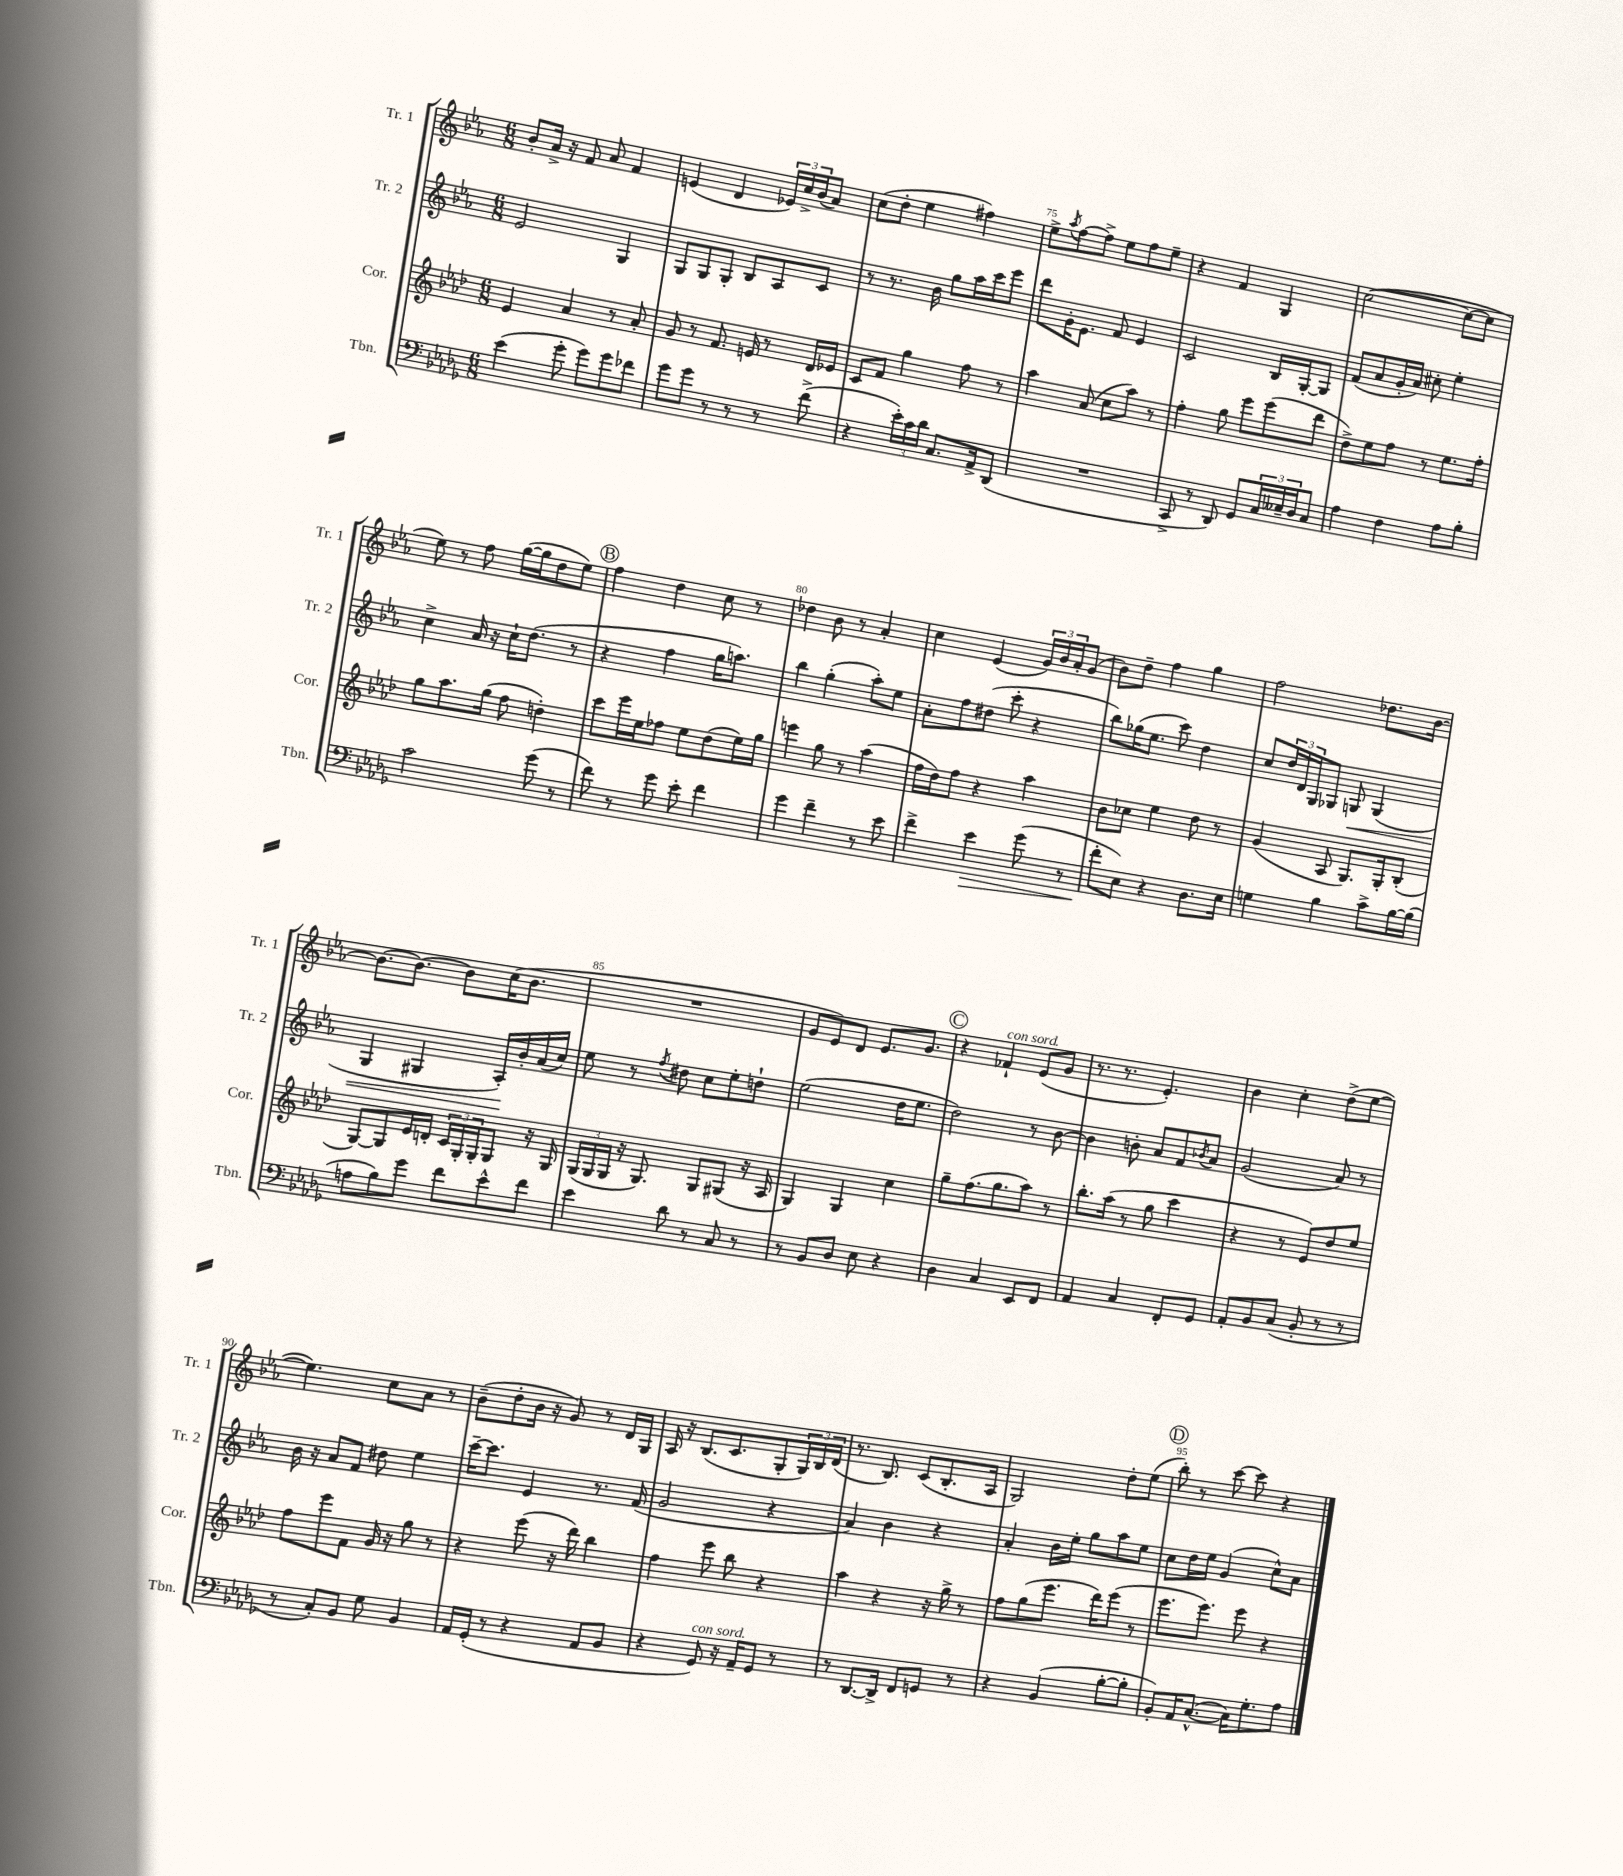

**kern	**kern	**kern	**kern
*staff4	*staff3	*staff2	*staff1
*clefF4	*clefG2	*clefG2	*clefG2
*k[b-e-a-d-g-]	*k[b-e-a-d-]	*k[b-e-a-]	*k[b-e-a-]
*M6/8	*M6/8	*M6/8	*M6/8
(4e-\	4e-/	2e-/	8b-'/L
.	.	.	16a-^/Jk
.	.	.	16r
8g-'\	4a-/	.	8f/
8g-\L)	.	.	8a-/
8g-\	8r	4G/	4f/
8f-\J	8a-'/	.	.
=	=	=	=
8g-\L	8g/	8G/L	(4e/
8g-\J	8r	8G/	.
8r	8.f/	8G'/J	4d/
8r	.	8B-/L	.
.	16e/	.	.
8r	8r	8A-/	24e-/LL)
.	.	.	24cc^/
.	.	.	(24b-/J
(8f^\	16d-/LL	8c/J	8a-/J)
.	16e-/JJ	.	.
=	=	=	=
4r	8c/L	8r	(8cc\L
.	8f/J	8.r	8dd'\J
24e-'\LL)	4gg\	.	4ee-\
24c\	.	.	.
.	.	16b-\	.
24d-\JJ	.	.	.
8.C/L	.	8gg\L	.
.	8ff\	16aa-\L	4ff#\)
16AA-^/k	.	16ccc\J	.
(8DD-/J	8r	8eee-\J	.
=	=	=	=
2.r	4aa-\	8ddd\L	8ee-^\L
.	.	.	8qaa-/
.	.	16g'\K	[8ff\
.	.	8.e-\J	.
.	(8a-/	.	8ff^\]J
.	8cc\L	8f/	8ee-\L
.	8aa-\J)	4e-/	8ff\
.	8r	.	8ee-~\J
=	=	=	=
8CC^/	4ff'\	2c/	4r
8r	.	.	.
8DD-/)	8gg\	.	4f/
8GG-/L	8eee-\L	.	.
24C/L	(8eee-\	16B-/LL	4G/
24E--~/	.	.	.
.	.	[16G'/J	.
24D-/J	.	.	.
8C/J	8ddd-\J	8G/]J	.
=	=	=	=
4A-\	8dd-^\L)	(8f/L	([2cc\
.	8ee-\	8a-/	.
4F\	8ff\J	16g'/L	.
.	.	16a-/JJ)	.
.	8r	8cc#'\	.
8A-\L	8.ee-\L	4ee-'\	8cc\_L
8B-'\J	.	.	8cc\]J
.	16ff'\Jk	.	.
=	=	=	=
2c\	8gg\L	4cc^\	8ee-\)
.	8.aa-\	.	8r
.	.	16a-/	8ff\
.	(16gg\Jk	16r	.
.	8ff\	16cc`\LK	([16gg\LL
.	.	(8.dd\J	16gg\]J
(8g-\	4dd'\)	.	8dd\
8r	.	8r	8ee-\J)
=	=	=	=
8f\)	8ccc\L	4r	4ff\
8r	16eee-\L	.	.
.	16ee-\J	.	.
8g-\	8ff-\J	4ff\	4dd\
8e-'\	8ee-\L	.	.
4f\	(8dd-\	16gg\LK	8cc\
.	.	8.aa\J)	.
.	16ee-\L)	.	8r
.	16gg\JJ	.	.
=	=	=	=
4g-\	4eee\	4bb-\	4dd-\
4f~\	8gg\	(4gg'\	8b-\
.	8r	.	8r
8r	(4aa-\	8aa-'\L)	4a-'/
8e-\	.	8ee-\J	.
=	=	=	=
4f^\	16ff\LL	8a-'\L	4cc\
.	16dd-\J)	.	.
.	8ff\J	8ff\	.
4e-\	4r	(8dd#\J	(4e-/
.	.	8ccc'\	.
(8g-\	4aa-\	4r	24g/LL)
.	.	.	24b-/
.	.	.	24a-'/J
8r	.	.	(8g/J
=	=	=	=
8f'\L	8b-\L	8bb-\L)	8b-\L)
8E-\J)	8cc-\J	(16gg-\K	8dd~\J
.	.	8.ee-\J	.
4r	4ee-\	.	4ff\
.	.	8ccc\)	.
8.D-\L	8dd-\	4dd\	4gg\
.	8r	.	.
16E-\Jk	.	.	.
=	=	=	=
4G\	(4g/	8cc/L	2ff\
.	.	24dd/L	.
.	.	24d/	.
.	.	24G/J	.
4B-\	8A-/	8G-/J	.
.	8.G/L)	8G/	.
8c^\L	.	(4G/	8.dd-\L
.	16G'/k	.	.
[16B-\L	(8B-'/J	.	.
(16B-\]JJ	.	.	[16b-\Jk
=	=	=	=
8A\L	[8G/L)	4G/	8.b-\_L
8B-\)	8G/]	.	.
.	.	.	8.b-\_J
8g-\J	16e-/L	4G#/	.
.	16d'/JJ	.	.
8f\L	24c/LL	.	8b-\]L
.	24G'/	.	.
.	24G'/J	.	.
8e-^^\	8G/J	16A-'/LL)	(16cc\K
.	.	16b-'/	8.b-\J
8f\J	16r	(16a-/	.
.	16G/	16cc/JJ)	.
=	=	=	=
4e-\	(24G/LL	8ee-\	2.r
.	24G/	.	.
.	24G/JJ	.	.
.	16r	8r	.
.	8.G/)	.	.
.	.	8qff/	.
8d-\	.	8dd#\	.
8r	8G/L	8cc\L	.
8C/	(8G#/J	8ee-'\	.
8r	16r	8dd`\J	.
.	16A-/	.	.
=	=	=	=
8r	4G/)	(2ee-\	8g/L
8BB-/L	.	.	8e-/)
8D-/J	4G/	.	8d/J
8E-\	.	.	8.e-/L
4r	4cc\	16dd\LK	.
.	.	8.ee-\J	8.g/J
=	=	=	=
4D-\	8gg~\L	2dd\)	4r
.	(8.ff\	.	.
4C/	.	.	4f-`/
.	8.gg\	.	.
8EE-/L	8aa-\J)	8r	(8e-/L
8FF/J	8r	[8b-\	8g/J
=	=	=	=
4AA-/	8.bb-'\L	4b-\]	8.r
.	(16aa-\Jk	.	8.r
4C/	8r	8b'\	.
.	8gg\	8a-/L	4.e-'/)
8FF'/L	4ccc\	8f/	.
.	.	8qb-/	.
8GG-/J	.	8a-/J	.
=	=	=	=
8AA-'/L	4r	(2g/	4b-\
8BB-/	.	.	.
(8C/J	8r	.	4cc'\
8BB-'/	8e-/L)	.	.
8r	8dd-/	8a-/)	(8dd^\L
8r	8ee-/J	8r	[8ee-\J
=	=	=	=
8r	8ff\L	16b-\	4.ee-\])
.	.	16r	.
8C'/L)	8eee-\	8a-/L	.
8BB-/J	8f\J	8f/J	.
8G-\	16g/	8dd#\	8cc\L
.	16r	.	.
4BB-/	8gg\	4ee-\	8a-\J
.	8r	.	8r
=	=	=	=
16AA-/LL	4r	[16ccc~\LK	(8b-~\L
(16GG-'/JJ	.	8.ccc\]J	.
8r	.	.	8dd'\
4r	(8eee-\	4e-/	16b-\Jk
.	.	.	16r
.	16r	.	8g/)
.	16ddd-\)	.	.
8AA-/L	4bb-\	8.r	8r
8BB-/J	.	.	16d/LL
.	.	(16f/	16G/JJ
=	=	=	=
4r	4ff\	2g/	16A-/
.	.	.	16r
.	.	.	(8.B-/L
8GG-/)	8eee-\	.	.
.	.	.	8.c/
16r	8bb-\	.	.
16AA-~/LK	.	.	.
8GG-/J	4r	4r	8G'/
8r	.	.	24G/L)
.	.	.	24B-/
.	.	.	(24d/JJ
=	=	=	=
8r	4aa-\	4a-/)	8.r
[8.DD-/L	.	.	.
.	.	.	8.B-/)
.	4r	4b-\	.
16DD-^/]Jk	.	.	.
8FF/L	.	.	(8c/L
8GG/J	16r	4r	8.B-'/
.	16gg^\	.	.
8r	8r	.	.
.	.	.	16A-/Jk
=	=	=	=
4r	8ff\L	4a-'/	2G/)
.	(8gg\	.	.
(4BB-/	8.eee-\J	16b-\LL	.
.	.	16ee-'\JJ	.
.	.	8gg\L	.
.	16ddd-\LK)	.	.
[8B-'\L	(8eee-\J	8aa-\	8dd'\L
8B-'\]J	8r	8ee-\J	(8ee-\J
=	=	=	=
8BB-'/L)	8.eee-\L	8cc\L	8bb-'\)
16AA-/K	.	16dd\L	8r
([8.C^^/J	8.eee-\J)	16ee-\JJ	.
.	.	(4g/	[8ccc\
16C\]LK)	8eee-\	.	8ccc\]
8.G-'\	.	.	.
.	4r	8cc^^\L)	4r
8A-\J	.	8a-\J	.
==	==	==	==
*-	*-	*-	*-
